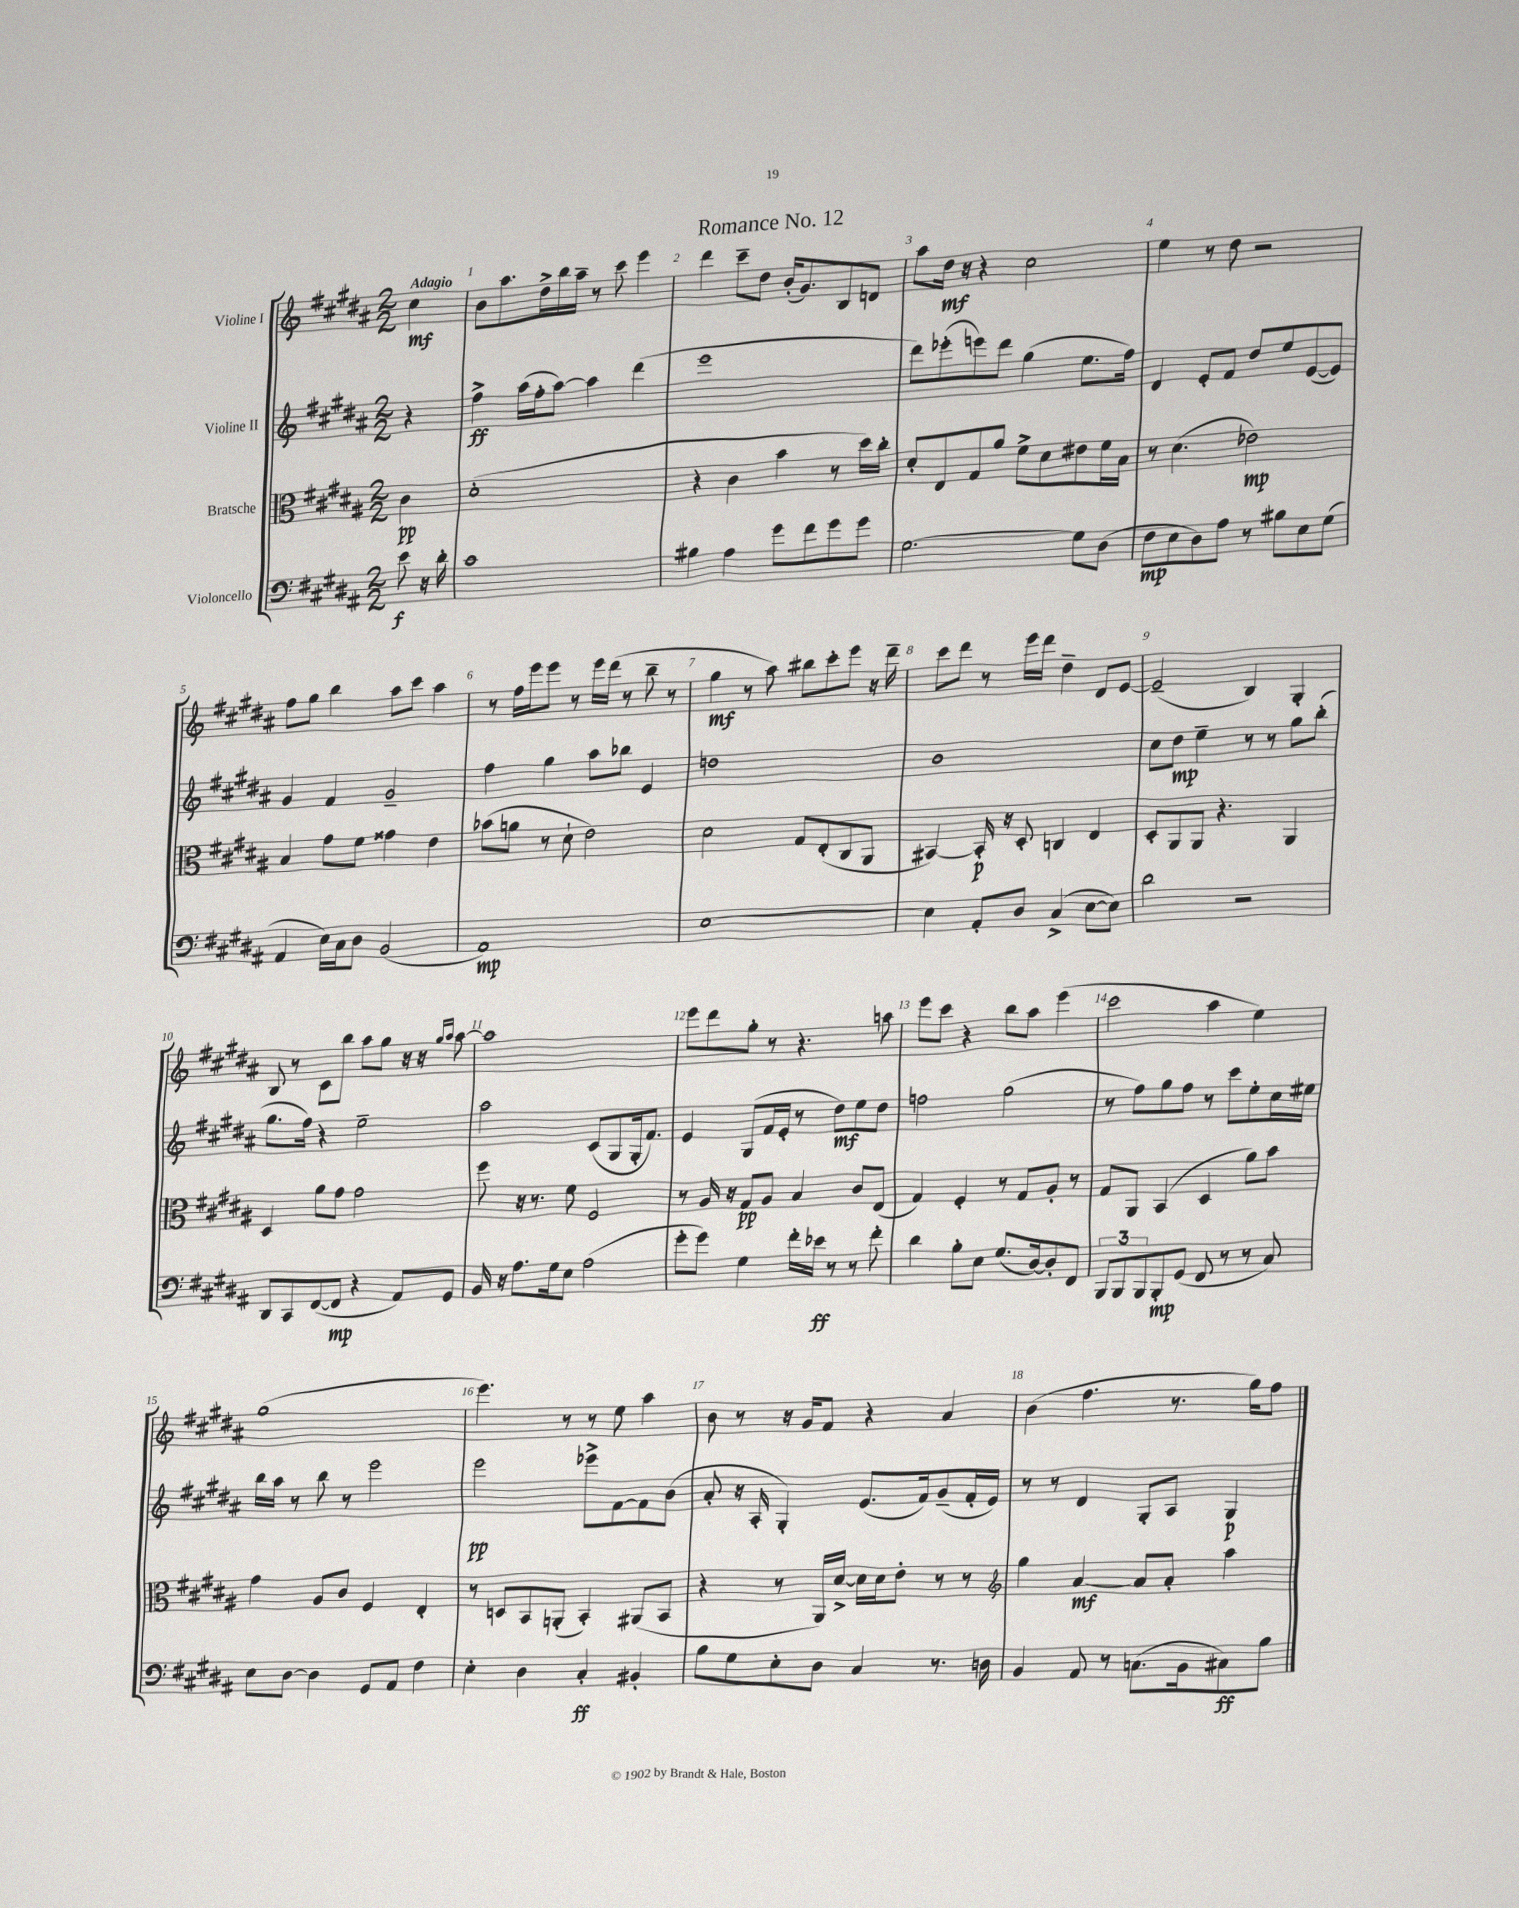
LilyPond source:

\header { title = "Romance No. 12" }
<<
\new StaffGroup <<
\new Staff = "s0" \with { instrumentName = "Violine I" } {
    \clef treble \key b \major \numericTimeSignature \time 2/2 \partial 4 \tempo "Adagio"
    cis''4\mf |
    b'8 ais''8. dis''16-> b''16 ais''16-- r8 cis'''8 e'''4 |
    dis'''4 cis'''8-- dis''8 b'16-.( gis'8.) b8 d'8 |
    ais''8 dis''16\mf r16 r4 cis''2 |
    e''4 r8 dis''8 r2 |
    fis''8 gis''8 b''4 ais''8 cis'''8 ais''4 |
    r8 fis''16 e'''16 e'''8 r8 e'''16 dis'''16( r8 b''8-- r8 |
    gis''4\mf r8 ais''8) bis''8 cis'''8-. e'''8 r16 dis'''16-- |
    cis'''8 dis'''8 r8 e'''16 dis'''16 dis''4-- dis'8 e'8~ |
    e'2--( b4) gis4-. |
    b8 r8 cis'8 b''8 ais''8 gis''8 r16 r16 \grace { gis''16 ais''16 } ais''8~ |
    ais''1 |
    e'''8 dis'''8 gis''8-. r8 r4. a''8 |
    e'''8 cis'''8 r4 b''8 ais''8 e'''4( |
    cis'''2 ais''4 e''4) |
    gis''1( |
    e'''4.) r8 r8 e''8 ais''4 |
    b'8 r8 r16 gis'16 fis'8 r4 ais'4 |
    b'4( fis''4. r8. gis''16) fis''8 \bar "|." |
}
\new Staff = "s1" \with { instrumentName = "Violine II" } {
    \clef treble \key b \major \numericTimeSignature \time 2/2 \partial 4
    r4 |
    fis''4->\ff ais''16( fis''16-. ais''8~) ais''4 dis'''4( |
    e'''1 |
    dis'''8) ees'''8-.( e'''8) dis'''8 gis''4( e''8. fis''16) |
    dis'4 e'8-. fis'8 dis''8 e''8 e'8~( e'8) |
    gis'4 fis'4 gis'2-- |
    fis''4 gis''4 ais''8 bes''8 e'4 |
    d''1 |
    b'1 |
    cis''8 dis''8\mp e''4-- r8 r8 gis''8 b''8-.( |
    gis''8. fis''16) r4 e''2-- |
    ais''2 cis'8( gis8 gis16-. fis'8.) |
    e'4 gis8( fis'16 e'16-. r8 dis''8\mf) e''8 dis''8 |
    f''2 gis''2( |
    r8 fis''8) gis''8 fis''8 r8 cis'''8 e''8-. cis''16 eis''16 |
    b''16 ais''16 r8 b''8 r8 e'''2 |
    e'''2\pp ees'''8-> fis'8~ fis'8 b'8( |
    ais'8-. r16 ais16-. gis4-.) e'8.( fis'16) gis'8--( fis'16-. e'16) |
    r8 r8 dis'4 gis8-. ais8 gis4\p \bar "|." |
}
\new Staff = "s2" \with { instrumentName = "Bratsche" } {
    \clef alto \key b \major \numericTimeSignature \time 2/2 \partial 4
    cis'4\pp |
    dis'1-.( |
    r4 cis'4 b'4 r8 dis''16) cis''16-. |
    dis'8-. e8 gis8 ais'8 fis'8-> dis'8 eis'8 fis'16 b16 |
    r8 dis'4.( ees'2\mp) |
    b4 gis'8 fis'8 gisis'4 e'4 |
    bes'8( a'8 r8 dis'8-! e'2) |
    dis'2 gis8 e8-.( cis8 ais,8 |
    bis,4~) bis,16-.\p r16 dis8-. c4 e4 |
    dis8-. ais,8 ais,8 r4. ais,4 |
    dis4 ais'8 gis'8 gis'2 |
    fis''8 r16 r8. fis'8 fis2 |
    r8 ais16 r16 gis8\pp ais8 b4 cis'8 e8( |
    gis4) fis4-. r8 gis8 ais8-. r8 |
    gis8 ais,8 b,4( dis4 ais'8) b'8 |
    gis'4 ais8 cis'8 fis4 e4-. |
    r8 d8 b,8 a,8-.( b,4-.) ais,8( b,8 |
    r4 r8 ais,16) dis'16~-> dis'16 dis'16 e'8-. r8 r8 |
    \clef treble gis''4 ais'4~\mf ais'8 ais'8-. ais''4 \bar "|." |
}
\new Staff = "s3" \with { instrumentName = "Violoncello" } {
    \clef bass \key b \major \numericTimeSignature \time 2/2 \partial 4
    e'8\f r16 dis'16-. |
    cis'1 |
    bis4 ais4 gis'8 fis'8 gis'8 gis'8 |
    gis2.~ gis8 dis8( |
    fis8\mp e8 dis8) ais8 r8 bis8 e8 gis8( |
    ais,4 e16) cis16 dis8 b,2( |
    ais,1\mp) |
    e1~ |
    e4 ais,8-. dis8 cis4->( e8~ e8) |
    dis'2 r2 |
    dis,8 cis,8 fis,8~( fis,8\mp r4 ais,8) gis,8 |
    b,16 r16 ais8. gis16 e8 ais2( |
    gis'8-. gis'8) gis4 fis'16-. ees'16\ff r8 r8 fis'8-. |
    dis'4 b8-. e8 gis8.( dis16~) dis8-. fis,8 |
    \tuplet 3/2 { b,,8 b,,8 b,,8 } b,,8-.\mp gis,8( fis,8 r8 r8 cis8) |
    e8 dis8~ dis4 gis,8 ais,8 fis4 |
    e4-. dis4 cis4-.\ff bis,4-. |
    b8 gis8 e8-. dis8 cis4 r8. d16 |
    b,4 ais,8 r8 c8.( b,16 cis8\ff) b8 \bar "|." |
}
>>
>>
\layout { \context { \Score \override BarNumber.break-visibility = ##(#f #t #t) barNumberVisibility = #all-bar-numbers-visible } }
